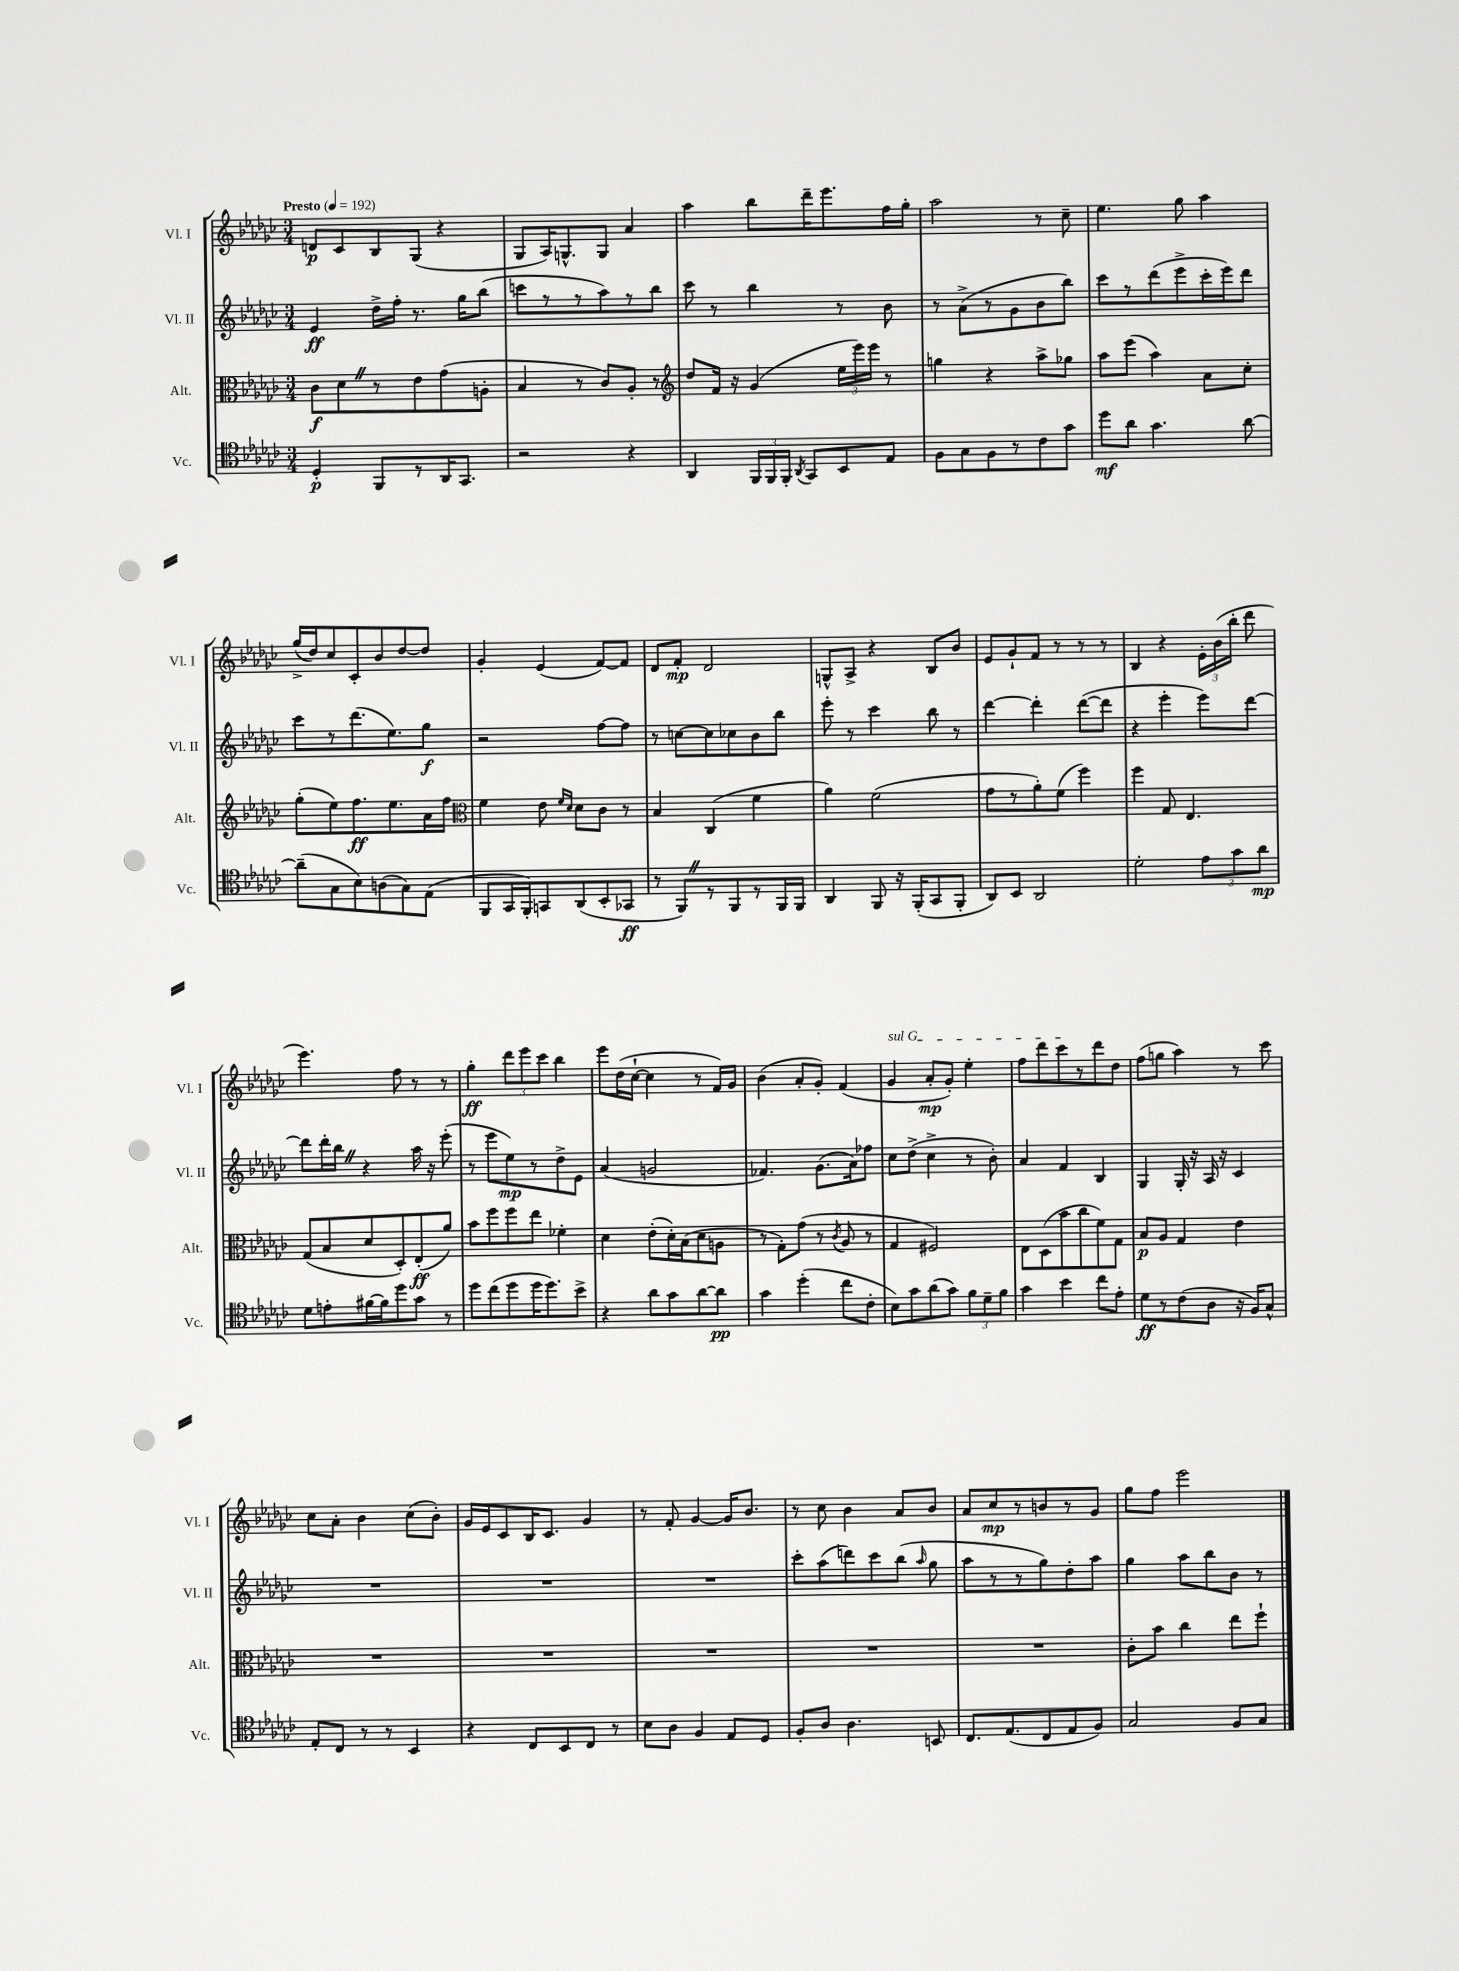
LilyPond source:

<<
\new StaffGroup <<
\new Staff = "s0" \with { instrumentName = "Vl. I" shortInstrumentName = "Vl. I" } {
    \clef treble \key ges \major \numericTimeSignature \time 3/4 \tempo "Presto" 4 = 192
    \autoBeamOff d'8[\p ces'8 bes8 ges8]( r4 |
    ges8[ aes16) g8.-^ g8] aes'4 |
    aes''4 bes''8[ des'''16-- ees'''8. f''16 ges''16]-. |
    aes''2 r8 ces''8-- |
    ees''4. ges''8 aes''4 |
    ges''16[->( des''16) ces''8 ces'8-. bes'8 des''8~ des''8] |
    ges'4-. ees'4( f'8[~) f'8] |
    des'8[ f'8]-.\mp des'2 |
    g8[-^ aes8]-> r4 bes8[ bes'8] |
    ees'8[ ges'8-! f'8] r8 r8 r8 |
    bes4 r4 \tuplet 3/2 { ees'16[-. bes'16( bes''16]-. } des'''8 |
    ees'''4.) f''8 r8 r8 |
    ges''4-.\ff \tuplet 3/2 { des'''8[ ees'''8 ces'''8] } bes''4 |
    ees'''8[ des''16( ces''16]~-! ces''4 r8 f'16[) ges'16] |
    bes'4( aes'8[-. ges'8]-.) f'4( |
    \once \override TextSpanner.bound-details.left.text = \markup { \italic "sul G" } ges'4\startTextSpan aes'8[-.\mp ges'8]-.) ees''4-. |
    f''8[ des'''8 ces'''8\stopTextSpan r8 des'''8 des''8] |
    f''8[( g''8] aes''4) r8 ces'''8 |
    ces''8[ aes'8]-. bes'4 ces''8[( bes'8]-.) |
    ges'16[ ees'16 ces'8 bes16 ces'8.] ges'4 |
    r8 f'8-. ges'4~ ges'16[ bes'8.] |
    r8 ces''8 bes'4 aes'8[ bes'8] |
    aes'8[ ces''8\mp r8 b'8 r8 ges'8] |
    ges''8[ f''8] ees'''2 \bar "|." |
}
\new Staff = "s1" \with { instrumentName = "Vl. II" shortInstrumentName = "Vl. II" } {
    \clef treble \key ges \major \numericTimeSignature \time 3/4
    \autoBeamOff ees'4\ff des''16[-> f''16]-. r8. ges''16[ bes''8]( |
    c'''8[ r8 r8 aes''8) r8 bes''8] |
    ces'''8 r8 bes''4 r8 bes'8 |
    r8 aes'8[->( r8 ges'8 bes'8 bes''8]) |
    ces'''8[ r8 des'''8( ees'''8-> ces'''16-. ees'''16) des'''8] |
    ces'''8[ r8 des'''8.( ees''8.) ges''8]\f |
    r2 f''8[~ f''8] |
    r8 c''8[~ c''8 ces''8 bes'8 bes''8] |
    ees'''8-. r8 ces'''4 bes''8 r8 |
    des'''4~ des'''4-. des'''8[~( des'''8] |
    r4 ees'''4-. ees'''8[) des'''8]~ |
    des'''8[ des'''16-. bes''16] \once \override BreathingSign.text = \markup { \musicglyph "scripts.caesura.straight" } \breathe r4 aes''16 r16 ees'''8-.( |
    r8 ees'''8[ ees''8\mp) r8 des''8-> ees'8] |
    aes'4( g'2 |
    fes'4.) ges'8.[( aes'16) fes''8] |
    ces''8[ des''8]->( ces''4-> r8 bes'8-.) |
    aes'4 f'4 bes4 |
    ges4 ges16-. r16 aes16 r16 ces'4 |
    R2. |
    R2. |
    R2. |
    ces'''8[-. aes''8( d'''8) ces'''8 bes''8]( \grace { aes''16 } ges''8 |
    aes''8[ r8 r8 ges''8) des''8-. aes''8] |
    ges''4 aes''8[ bes''8 bes'8] r8 \bar "|." |
}
\new Staff = "s2" \with { instrumentName = "Alt." shortInstrumentName = "Alt." } {
    \clef alto \key ges \major \numericTimeSignature \time 3/4
    \autoBeamOff ces'8[\f des'8 \once \override BreathingSign.text = \markup { \musicglyph "scripts.caesura.straight" } \breathe r8 ees'8 ges'8( a8]-. |
    bes4 r8 ces'8[) aes8]-. r8 |
    \clef treble des''8[ f'16] r16 ges'4( \tuplet 3/2 { ees''16[ ees'''16) ees'''16] } r8 |
    g''4 r4 aes''8[-> ges''8] |
    aes''8[ ees'''8]( aes''4) aes'8[ ces''8]-. |
    ges''8[-.( ees''8) f''8.\ff ees''8. aes'16 f''16] |
    \clef alto f'4 ees'8 \grace { f'16[ des'16] } des'8[ ces'8] r8 |
    bes4 ces4( f'4 |
    aes'4) f'2( |
    ges'8[ r8 aes'8-.) f'8]( f''4) |
    f''4 ges8 ees4. |
    ges8[( bes8 des'8 des8-.) ees8-.\ff( aes'8]) |
    bes'8[ f''8 f''8 ees''8] fes'4-. |
    des'4 ees'8[-.( des'16-.) bes16( des'8 a8] |
    r8 ges8[-.) ges'8]( r8 \acciaccatura { ces'8 } aes8 r8 |
    ges4 fis2) |
    ees8[ des8( bes'8 ces''8 f'8) ges8] |
    bes8[\p aes8] ges4 ees'4 |
    R2. |
    R2. |
    R2. |
    R2. |
    R2. |
    ces'8[-. bes'8] ces''4 ees''8[ f''8]-! \bar "|." |
}
\new Staff = "s3" \with { instrumentName = "Vc." shortInstrumentName = "Vc." } {
    \clef tenor \key ges \major \numericTimeSignature \time 3/4
    \autoBeamOff des4-.\p f,8[ r8 aes,16 ges,8.] |
    r2 r4 |
    aes,4 \tuplet 3/2 { f,16[ f,16 f,16]-. } \acciaccatura { aes,8 } ges,8[ bes,8 ees8] |
    f8[ ges8 f8 r8 ces'8 ges'8] |
    des''8[\mf aes'8] ges'4. aes'8~ |
    aes'8[--( ges8 bes8) a8( ges8) ees8]( |
    f,8[ ges,16 f,16-.) g,8 aes,8( bes,8-. ges,8]\ff |
    r8 f,8[) \once \override BreathingSign.text = \markup { \musicglyph "scripts.caesura.straight" } \breathe r8 f,8 r8 f,16 f,16] |
    aes,4 f,8 r16 f,16[-.( ges,8 f,8]-. |
    aes,8[) bes,8] aes,2 |
    des'2-. \tuplet 3/2 { ees'8[ ges'8 aes'8]\mp } |
    des'8[ e'8-. fis'16~ fis'16 des''8 ges'8] r8 |
    des''8[ ces''8( des''8 des''16 des''8.) bes'8]-> |
    r4 aes'8[ ges'8 aes'8~ aes'8]\pp |
    ges'4 des''4-.( ces''8[ ces'8]-. |
    bes8[) ges'8 aes'8( ges'8]) \tuplet 3/2 { f'8[ des'8-- f'8] } |
    ges'4 bes'4 ces''8[ ees'8]-. |
    des'8[\ff r8 ces'8( aes8] r16 f16[) ges8]-^ |
    ees8[-. ces8] r8 r8 bes,4 |
    r4 ces8[ bes,8 ces8] r8 |
    bes8[ aes8] f4 ees8[ des8] |
    f8[-. aes8] aes4. b,8 |
    ces8.[ ees8.( ces8 ees8 f8]) |
    ges2 f8[ ges8] \bar "|." |
}
>>
>>
\layout { \context { \Score \remove "Bar_number_engraver" } }
